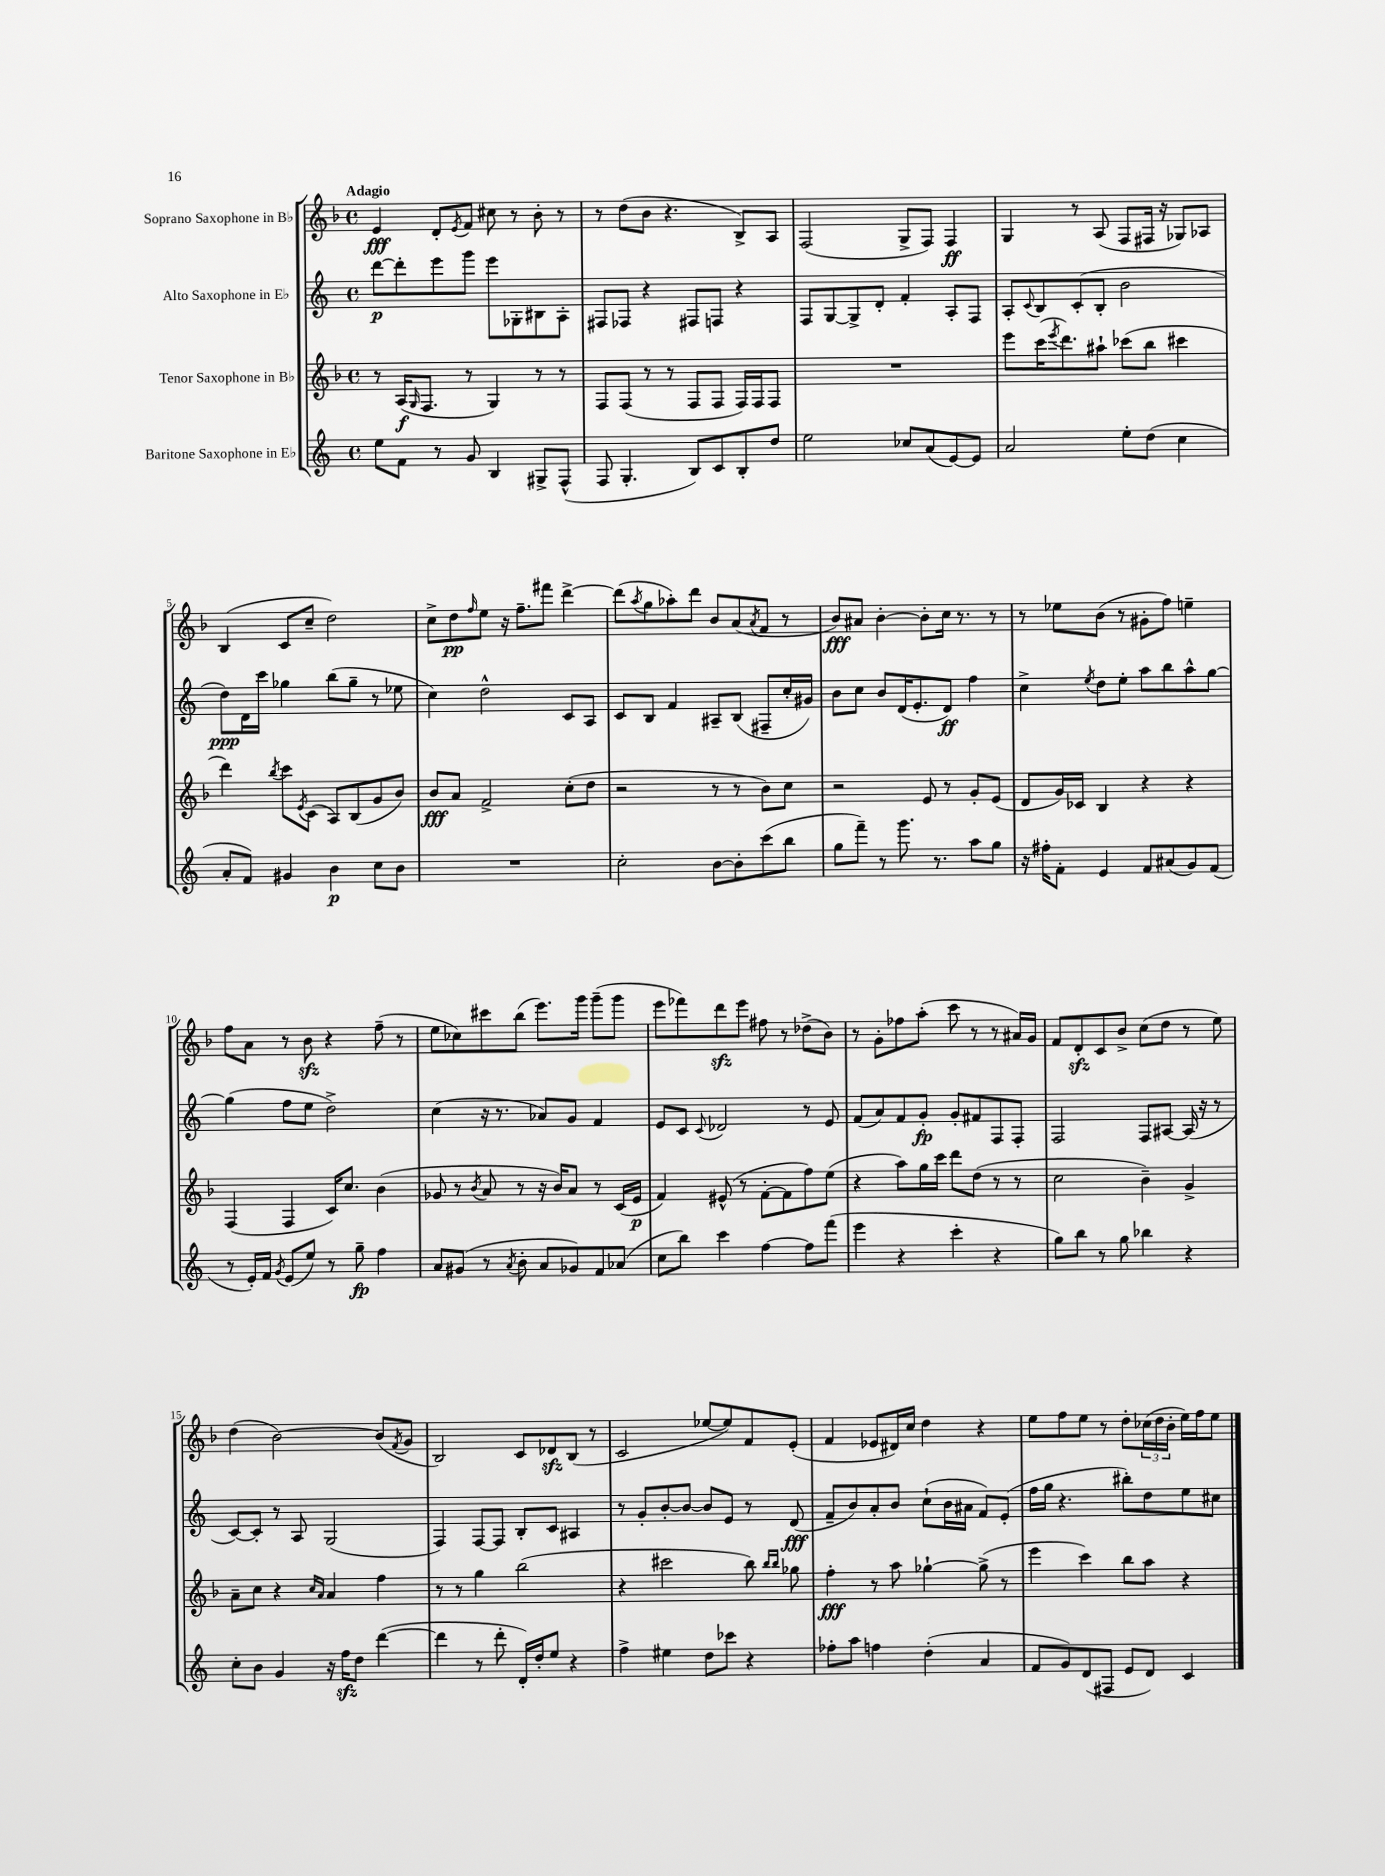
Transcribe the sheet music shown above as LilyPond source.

<<
\new StaffGroup <<
\new Staff = "s0" \with { instrumentName = "Soprano Saxophone in Bb" } {
    \clef treble \key f \major \defaultTimeSignature \time 4/4 \tempo "Adagio"
    e'4\fff d'8-. \acciaccatura { e'8 } f'8 cis''8 r8 bes'8-. r8 |
    r8 d''8( bes'8 r4. bes8->) a8 |
    f2( g8-> f8) f4\ff |
    g4 r8 a8( f8 fis16 r16 ges8) aes8 |
    bes4( c'8 c''8-- d''2) |
    c''8-> d''8\pp \grace { f''16 } e''8 r16 f''8.-- fis'''8 d'''4~-> |
    d'''8( \acciaccatura { a''8 } g''8 aes''8-.) d'''8 bes'8 a'8( \acciaccatura { a'8 } f'8 r8 |
    bes'8\fff) ais'8 bes'4~-. bes'8-. c''16 r8. r8 |
    r8 ees''8 bes'8( r8 gis'8-. f''8) e''4-- |
    f''8 a'8 r8 bes'8\sfz r4 f''8--( r8 |
    e''8 ces''8) cis'''8 bes''8( e'''8.) g'''16 g'''8--( g'''8 |
    e'''8 fes'''8) d'''8\sfz e'''8 fis''8 r8 des''8->( bes'8) |
    r8 g'8-. fes''8 a''8-.( c'''8 r8 r8 ais'16) g'16 |
    f'8 d'8-.\sfz c'8 bes'8-> c''8( d''8 r8 e''8) |
    d''4( bes'2~) bes'8( \acciaccatura { f'8 } g'8 |
    bes2) c'8 des'8\sfz bes8( r8 |
    c'2 ees''8~ ees''8) f'8 e'8-.( |
    f'4 ees'8 dis'16) c''16 d''4 r4 |
    e''8 f''8 e''8 r8 d''8-. \tuplet 3/2 { ces''16( d''16 bes'16-. } e''16) f''16 e''8 \bar "|." |
}
\new Staff = "s1" \with { instrumentName = "Alto Saxophone in Eb" } {
    \clef treble \key c \major \defaultTimeSignature \time 4/4
    d'''8~\p d'''8-. e'''8 g'''8 e'''8 ges8-. bis8 a8-. |
    fis8 fes8 r4 fis8 f8 r4 |
    f8 g8~ g8-> d'8-. f'4-. a8-. f8 |
    a8-. \appoggiatura { c'8 } b8 c'8-.( b8-. b'2 |
    d''8\ppp) d'16 c'''16 ges''4 b''8( ges''8-- r8 ees''8 |
    c''4) d''2-^ c'8 a8 |
    c'8 b8 f'4 ais8-- b8( fis8-- c''16-. gis'16) |
    b'8 c''8 b'8 d'16( e'8.-. d'8\ff) f''4 |
    c''4-> \acciaccatura { e''8 } d''8 e''8-. a''8 b''8 a''8-^ g''8~ |
    g''4( f''8 e''8 d''2->) |
    c''4( r16 r8. aes'8) g'8 f'4 |
    e'8 c'8 \appoggiatura { c'8 } des'2 r8 e'8 |
    f'8( a'8) f'8 g'8-.\fp g'8-. fis'8 f8 f8-. |
    f2 f8 ais8~ ais16( r16 r8 |
    c'8~) c'8-. r8 a8 g2( |
    f4) f8~ f8 b8-. c'8 ais4 |
    r8 g'8-. b'8~-. b'8~ b'8 e'8 r8 d'8\fff( |
    f'8-- b'8) a'8-. b'8 c''8-!( b'16 ais'16 f'8) e'8-.( |
    f''16 g''16 r4. bis''8-.) d''8 e''8 cis''8 \bar "|." |
}
\new Staff = "s2" \with { instrumentName = "Tenor Saxophone in Bb" } {
    \clef treble \key f \major \defaultTimeSignature \time 4/4
    r8 a16\f( \grace { g16 } f8. r8 g4) r8 r8 |
    f8 f8( r8 r8 f8 f8 f16) f16 f8 |
    R1 |
    e'''8 c'''16( \acciaccatura { e'''8 } d'''8.) ais''8-! ces'''8( bes''8 cis'''4 |
    d'''4) \acciaccatura { bes''8 } c'''8 \acciaccatura { e'8 } c'8( a8) bes8( g'8 bes'8) |
    bes'8\fff a'8 f'2-> c''8-.( d''8 |
    r2 r8 r8 bes'8) c''8 |
    r2 e'8 r8 g'8-. e'8( |
    d'8 g'16) ces'16 bes4 r4 r4 |
    f4( f4 c'16) c''8. bes'4( |
    ges'8 r8 \acciaccatura { bes'8 } a'8 r8 r16 bes'16) a'8 r8 c'16( e'16\p |
    f'4) eis'8-^( r8 f'8~-. f'8 f''8) e''8( |
    r4 a''8) g''16 c'''16 d'''8 d''8( r8 r8 |
    c''2 bes'4--) g'4-> |
    a'8-- c''8 r4 \grace { c''16 a'16 } a'4 f''4 |
    r8 r8 g''4 bes''2( |
    r4 cis'''2 bes''8) \grace { bes''16 bes''16 } ges''8 |
    f''4-.\fff r8 a''8 ges''4~-! ges''8->( r8 |
    e'''4 c'''4) bes''8 a''8 r4 \bar "|." |
}
\new Staff = "s3" \with { instrumentName = "Baritone Saxophone in Eb" } {
    \clef treble \key c \major \defaultTimeSignature \time 4/4
    e''8 f'8 r8 g'8 b4 gis8-> f8-^( |
    f8 g4.-. b8) c'8 b8-. d''8 |
    e''2 ces''8 a'8( e'8~) e'8 |
    a'2 e''8-. d''8( c''4 |
    a'8-. f'8) gis'4 b'4\p c''8 b'8 |
    R1 |
    c''2-. b'8~ b'8-. c'''8( b''8 |
    g''8 f'''8--) r8 g'''8. r8. a''8 g''8 |
    r16 fis''16-. f'8-. e'4 f'8 ais'8( g'8) f'8( |
    r8 e'16-.) f'16 \acciaccatura { g'8 } e'8( e''8) r8 g''8--\fp f''4 |
    a'8 gis'8( r8 \acciaccatura { a'8 } b'8-. a'8 ges'8) f'8 aes'8( |
    c''8 b''8) c'''4 f''4~ f''8 f'''8( |
    e'''4 r4 c'''4-. r4 |
    g''8) b''8 r8 g''8 bes''4 r4 |
    c''8-. b'8 g'4 r16 f''16\sfz d''8 d'''4~( |
    d'''4 r8 d'''8-. d'16-.) d''16-. e''8 r4 |
    f''4-> eis''4 d''8 ces'''8 r4 |
    fes''8-. a''8 f''4 d''4-.( a'4 |
    f'8 g'8) d'8( fis8 e'8 d'8) c'4 \bar "|." |
}
>>
>>
